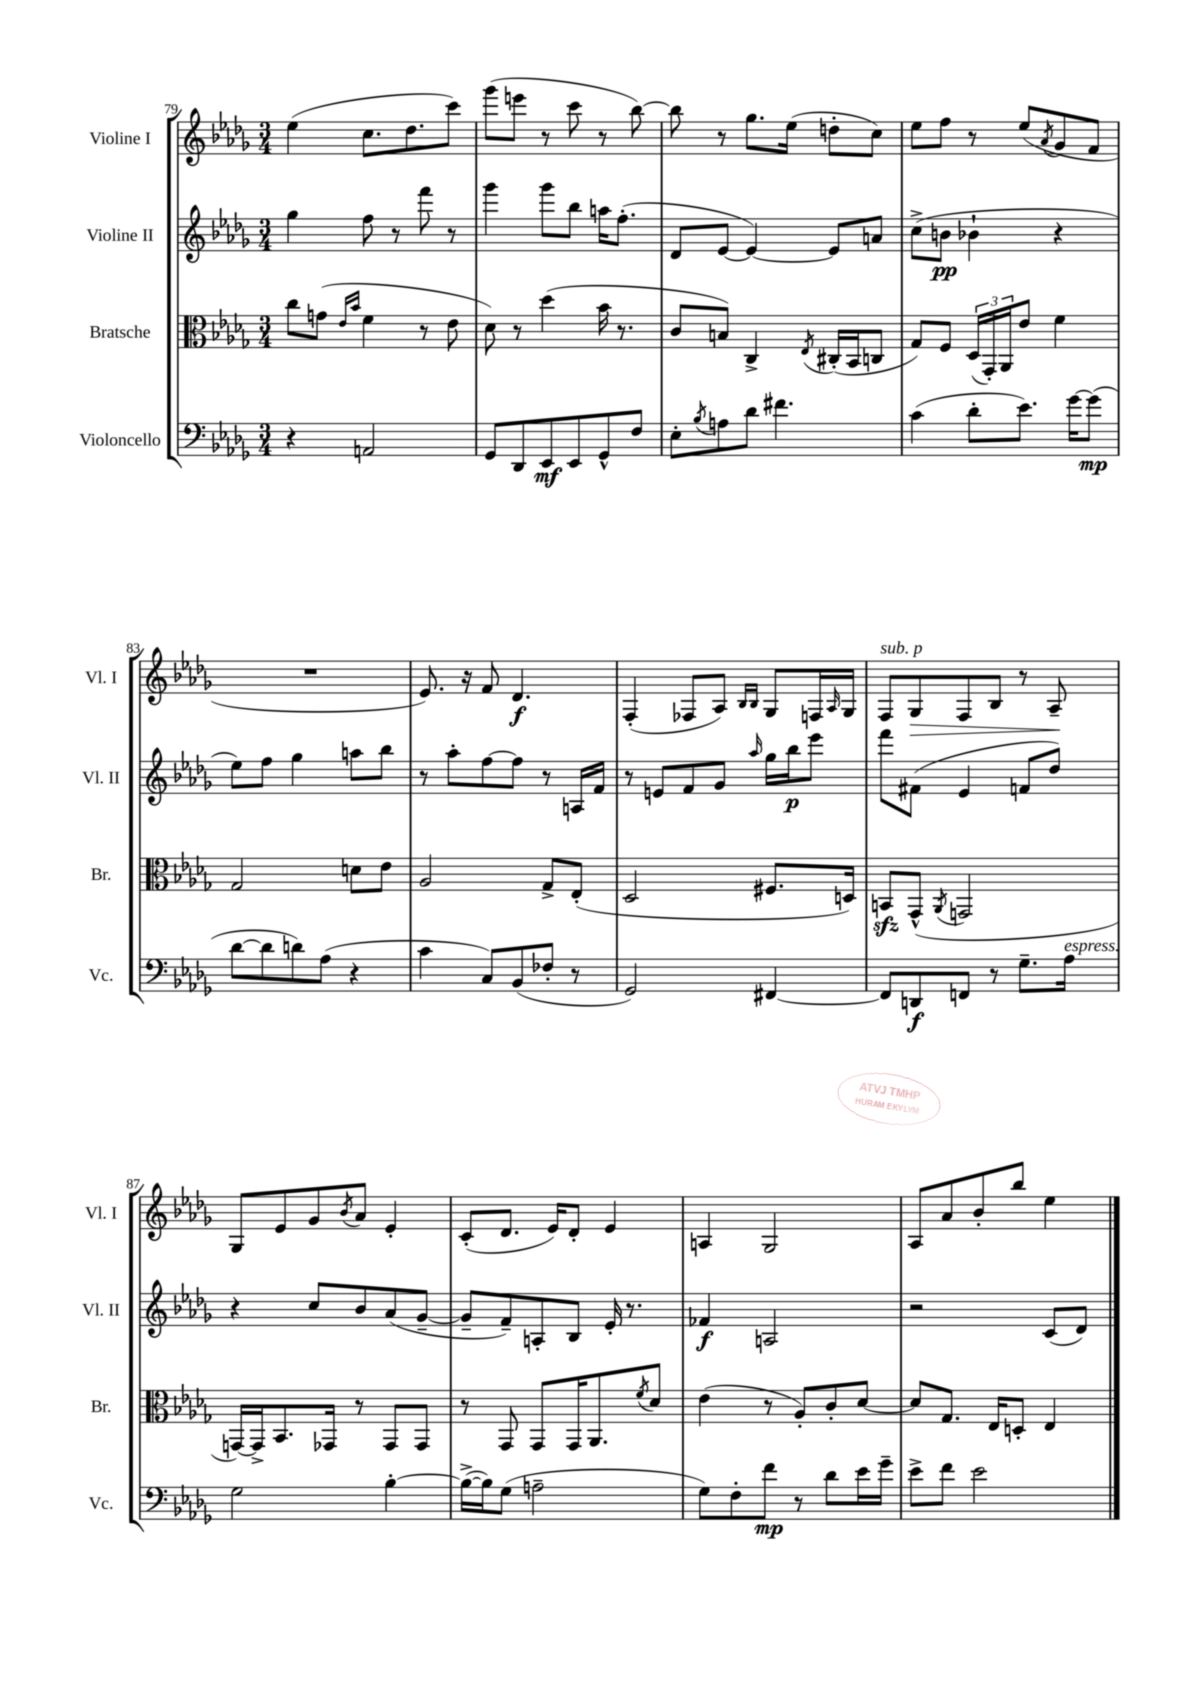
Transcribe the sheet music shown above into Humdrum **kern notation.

**kern	**dynam	**kern	**kern	**dynam	**kern	**dynam
*part4	*part4	*part3	*part2	*part2	*part1	*part1
*staff4	*staff4	*staff3	*staff2	*staff2	*staff1	*staff1
*I"Violoncello	*	*I"Bratsche	*I"Violine II	*	*I"Violine I	*
*I'Vc.	*	*I'Br.	*I'Vl. II	*	*I'Vl. I	*
*clefF4	*	*clefC3	*clefG2	*	*clefG2	*
*k[b-e-a-d-g-]	*	*k[b-e-a-d-g-]	*k[b-e-a-d-g-]	*	*k[b-e-a-d-g-]	*
*M3/4	*	*M3/4	*M3/4	*	*M3/4	*
=79	=79	=79	=79	=79	=79	=79
4r	.	8cc\L	4gg-\	.	(4ee-\	.
.	.	(8gn\J	.	.	.	.
.	.	16qqe-/LL	.	.	.	.
.	.	16qqb-/JJ	.	.	.	.
2AAn/	.	4f\	8ff\	.	8.cc\L	.
.	.	.	8r	.	.	.
.	.	.	.	.	8.dd-\	.
.	.	8r	8fff\	.	.	.
.	.	8e-\	8r	.	8ccc\J)	.
=80	=80	=80	=80	=80	=80	=80
8GG-/L	.	8d-\)	4ggg-\	.	(8ggg-\L	.
8DD-/	.	8r	.	.	8eeen\J	.
8EE-/	mf	(4dd-\	8ggg-\L	.	8r	.
8EE-/	.	.	8bb-\J	.	8ccc\	.
8GG-^^/	.	16b-\	16aan\KL	.	8r	.
.	.	8.r	(8.ff'\J	.	.	.
8F/J	.	.	.	.	[8bb-\)	.
=81	=81	=81	=81	=81	=81	=81
8E-'\L	.	8c/L	8d-/L	.	8bb-\]	.
8qB-/	.	.	.	.	.	.
8An\	.	8Bn/J)	[8e-/J	.	8r	.
8d-\J	.	4C^/	4e-/_)	.	8.gg-\L	.
4.f#X\	.	.	.	.	.	.
.	.	.	.	.	(16ee-\Jk	.
.	.	8qE-/	.	.	.	.
.	.	(16C#X'/LL	8e-/L]	.	8ddn'\L	.
.	.	16BB-/J	.	.	.	.
.	.	8Cn/J	8an/J	.	8cc\J)	.
=82	=82	=82	=82	=82	=82	=82
(4c\	.	8G-/L)	(8cc^\L	.	8ee-\L	.
.	.	8F/J	8bn\J	pp	8ff\J	.
8d-'\L	.	(24D-/LL	4b-X`\	.	8r	.
.	.	24GG-'/)	.	.	.	.
.	.	24AA-/J	.	.	.	.
8.e-\J)	.	8e-/J	.	.	(8ee-/L	.
.	.	.	.	.	8qa-/	.
.	.	4f\	4r	.	8g-/	.
[16g-\KL	.	.	.	.	.	.
(8g-\J]	mp	.	.	.	8f/J	.
!!LO:LB:g=z
=83	=83	=83	=83	=83	=83	=83
[8d-\L	.	2G-/	8ee-\L)	.	2.r	.
8d-\]	.	.	8ff\J	.	.	.
8dn\)	.	.	4gg-\	.	.	.
(8A-\J	.	.	.	.	.	.
4r	.	8dn\L	8aan\L	.	.	.
.	.	8e-\J	8bb-\J	.	.	.
=84	=84	=84	=84	=84	=84	=84
4c\	.	2A-/	8r	.	8.e-/)	.
.	.	.	8aa-'\L	.	.	.
.	.	.	.	.	16r	.
8C/L)	.	.	[8ff\	.	8f/	.
(8BB-/	.	.	8ff\J]	.	4.d-/	f
8F-X'/J	.	8G-^/L	8r	.	.	.
8r	.	(8E-'/J	16An/LL	.	.	.
.	.	.	16f/JJ	.	.	.
=85	=85	=85	=85	=85	=85	=85
2GG-/)	.	2D-/	8r	.	(4F'/	.
.	.	.	8en/L	.	.	.
.	.	.	8f/	.	8F-X/L	.
.	.	.	8g-/J	.	8A-/J)	.
.	.	.	.	.	16qqB-/LL	.
.	.	.	16qqaa-/	.	16qqB-/JJ	.
[4FF#X/	.	8.F#X/L	16gg-\LL	.	8G-/L	.
.	.	.	16bb-\J	p	.	.
.	.	.	8eee-\J	.	16Fn/L	.
.	.	.	.	.	16qqA-/	.
.	.	16Dn/Jk)	.	.	16G-/JJ	.
=86	=86	=86	=86	=86	=86	=86
!	!	!	!	!	!LO:TX:a:i:t=sub. p	!
8FF#/L]	.	8BBnzz/L	8fff\L	.	8F/L	.
!	!	!	!	!	!	!LO:HP:b
8DDn/	f	(8GG-^^/J	(8f#X\J	.	8G-/	>
.	.	8qAA-/	.	.	.	.
8FFn/J	.	2GGn/	4e-/	.	8F/	.
8r	.	.	.	.	8B-/J	.
8.G-~\L	.	.	8fn/L	.	8r	.
.	.	.	8dd-/J)	.	8A-~/	.
!LO:TX:a:i:t=espress.	!	!	!	!	!	!
16A-\Jk	.	.	.	.	.	.
.	.	.	.	.	.	]
!!LO:LB:g=z
=87	=87	=87	=87	=87	=87	=87
2G-\	.	[16GGn/LL)	4r	.	8G-/L	.
.	.	16GG^/J]	.	.	.	.
.	.	8.BB-/	.	.	8e-/	.
.	.	.	8cc/L	.	8g-/	.
.	.	16GG-X/Jk	.	.	.	.
.	.	.	.	.	8qb-/	.
.	.	8r	8b-/	.	8a-/J	.
[4B-'\	.	8GG-/L	(8a-/	.	4e-'/	.
.	.	8GG-/J	[8g-~/J	.	.	.
=88	=88	=88	=88	=88	=88	=88
(16B-^\LL_	.	8r	8g-~/L]	.	(8c'/L	.
16B-\J])	.	.	.	.	.	.
(8G-\J	.	8GG-/	8f~/)	.	8.d-/J	.
2An~\	.	8GG-/L	8An'/	.	.	.
.	.	.	.	.	16e-/KL)	.
.	.	16GG-/K	8B-/J	.	8d-'/J	.
.	.	8.AA-/	.	.	.	.
.	.	.	16e-'/	.	4e-/	.
.	.	.	8.r	.	.	.
.	.	8qf/	.	.	.	.
.	.	8d-/J	.	.	.	.
=89	=89	=89	=89	=89	=89	=89
8G-\L)	.	(4e-\	4f-X/	f	4An/	.
8F'\	.	.	.	.	.	.
8f\J	mp	8r	2An/	.	2G-/	.
8r	.	8A-'/L)	.	.	.	.
8d-\L	.	8c'/	.	.	.	.
16e-\L	.	[8d-/J	.	.	.	.
16g-~\JJ	.	.	.	.	.	.
=90	=90	=90	=90	=90	=90	=90
8e-^\L	.	8d-/L]	2r	.	8A-/L	.
8f\J	.	8.G-/J	.	.	8a-/	.
2e-\	.	.	.	.	8b-'/	.
.	.	16E-/KL	.	.	.	.
.	.	8Dn'/J	.	.	8bb-/J	.
.	.	4E-/	(8c/L	.	4ee-\	.
.	.	.	8d-/J)	.	.	.
==	==	==	==	==	==	==
*-	*-	*-	*-	*-	*-	*-
